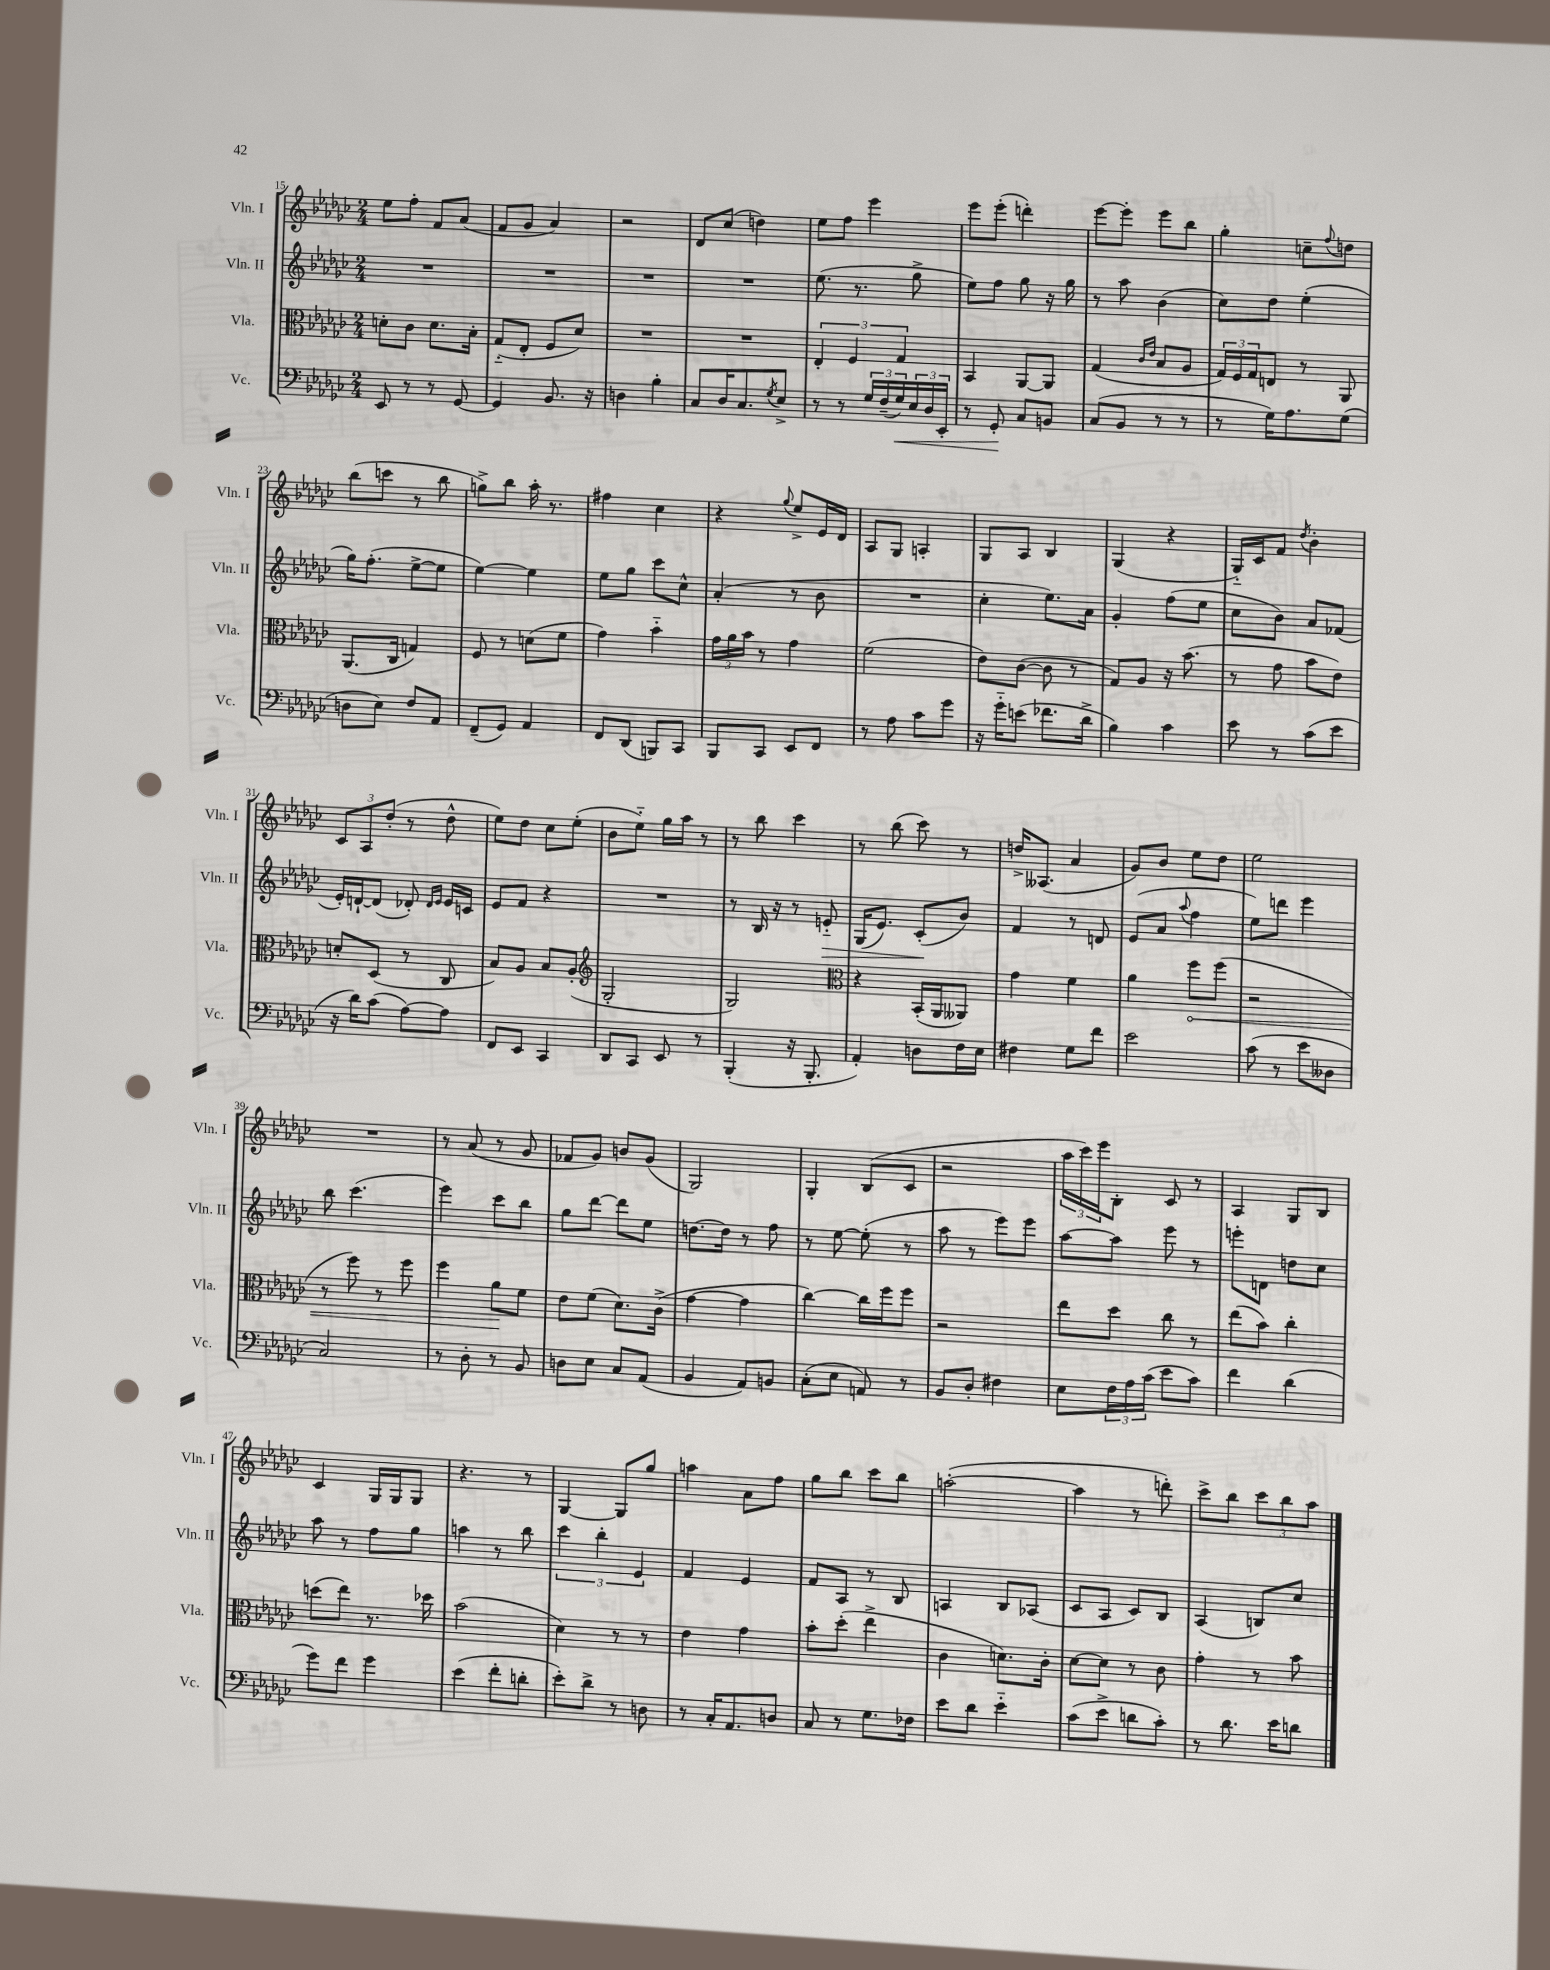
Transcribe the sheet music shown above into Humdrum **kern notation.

**kern	**kern	**kern	**kern
*staff4	*staff3	*staff2	*staff1
*clefF4	*clefC3	*clefG2	*clefG2
*k[b-e-a-d-g-c-]	*k[b-e-a-d-g-c-]	*k[b-e-a-d-g-c-]	*k[b-e-a-d-g-c-]
*M2/4	*M2/4	*M2/4	*M2/4
8EE-	8d'	2r	8ee-
8r	8c-	.	8ff'
8r	8.d	.	8f
[8GG-	.	.	(8a-
.	16B-'	.	.
=	=	=	=
4GG-]	(8G-'~	2r	8f
.	8E-'	.	8g-
8.BB-	8F	.	4a-)
.	8d-)	.	.
16r	.	.	.
=	=	=	=
4D	2r	2r	2r
4B-'	.	.	.
=	=	=	=
8C-	2r	2r	8d-
16D-	.	.	(8cc-
8.C-	.	.	.
.	.	.	4dd)
8qG-	.	.	.
8E-^	.	.	.
=	=	=	=
8r	6E-'	(8.ee-	8ee-
8r	.	.	8ff
.	6F	.	.
.	.	8.r	.
24G-	.	.	4eee-
(24F~	.	.	.
24G-)	6G-	.	.
24E-	.	8gg-^	.
24D-	.	.	.
24EE-'	.	.	.
=	=	=	=
8r	4BB-	8ee-)	8eee-
8GG-'	.	8ff	(8eee-'
8C-	[8AA-	8gg-	4ddd')
8BB	8AA-]	16r	.
.	.	16gg-	.
=	=	=	=
(8C-	(4G-	8r	[8eee-
8BB-	.	8aa-	8eee-']
.	16qqc-	.	.
.	16qqe-	.	.
8r	8B-	(4b-	8eee-
8r	8A-	.	8bb-
=	=	=	=
8r	24G-)	8cc-)	4gg-'
.	24F	.	.
.	24G-	.	.
16G-)	8E	8dd-	.
8.A-	.	.	.
.	8r	(4ee-'	8cc~
.	.	.	8qqff
(8G-	8AA-	.	8dd
=	=	=	=
8D	(8.AA-	16gg-)	(8bb-
.	.	(8.ff'	.
8E-)	.	.	8ccc
.	16C-	.	.
8F	4G)	[8ee-^	8r
8AA-	.	8ee-]	8bb-
=	=	=	=
(8FF~	8F	[4ee-)	8gg^)
8GG-)	8r	.	8bb-
4AA-	(8d	4ee-]	16aa-'
.	.	.	8.r
.	8f	.	.
=	=	=	=
8FF	4g-)	8ee-	4ff#
(8DD-	.	8gg-	.
8BBB)	4b-'~	8ccc-	4cc-
8CC-	.	8cc-^^	.
=	=	=	=
8BBB-	24g-	(4a-'	4r
.	24a-	.	.
.	24b-	.	.
8CC-	8r	.	.
.	.	.	8qqgg-
8EE-	4g-	8r	8ee-^
8FF	.	8b-	16e-
.	.	.	16d-
=	=	=	=
8r	(2f	2r	8A-
8A-	.	.	8G-
8c-	.	.	4A'
8g-	.	.	.
=	=	=	=
16r	8e-)	4cc-'	8G-
16g-'~	.	.	.
(8e	([8c-	.	8A-
8.f-	8c-]	8.ee-)	4B-
.	8r	.	.
16d-^	.	16a-	.
=	=	=	=
4B-)	8G-)	4g-'	(4G-
.	8A-	.	.
4c-	16r	(8ff	4r
.	(8.b-	.	.
.	.	8ee-	.
=	=	=	=
8e-	8r	8cc-	16G-'~)
.	.	.	16c-
8r	8g-	8b-)	8f
.	.	.	8qdd-
(8c-	8b-	8a-	4b-'
8e-	8e-)	(8f-	.
=	=	=	=
16r	8d'	16e-')	12c-
16d-)	.	[16d`	.
.	.	.	12A-
(8c-	(8D-	(8d]	.
.	.	.	(12dd-'
[8A-)	8r	8d-')	8r
.	.	16qqd-	.
.	.	16qqe-	.
8A-]	8C-	16e-	8dd-^^
.	.	16c	.
=	=	=	=
8FF	8B-)	8e-	8ee-)
8EE-	8A-	8f	8dd-
4CC-	8B-	4r	8cc-
.	(8A-'	.	(8ee-'
=	=	=	=
*	*clefG2	*	*
8DD-	2G-'	2r	8b-
8CC-	.	.	8ee-'~)
8EE-	.	.	16gg-
.	.	.	16aa-
8r	.	.	8r
=	=	=	=
(4BBB-'	2G-)	8r	8r
.	.	16B-	8bb-
.	.	16r	.
16r	.	8r	4ccc-
8.BBB-'	.	.	.
.	.	8e'~	.
=	=	=	=
*	*clefC3	*	*
4AA-')	4r	(16G-	8r
.	.	8.e-)	.
.	.	.	(8bb-
8D	(16BB-'	(8c-'	8ccc-)
.	16AA-	.	.
16F	8AA--)	8b-)	8r
16E-	.	.	.
=	=	=	=
4F#	4g-	4f	16dd^
.	.	.	(8.A--
8G-	4f	8r	4a-
8f	.	8d	.
=	=	=	=
2e-	4a-	(8e-	8g-)
.	.	8a-	8b-
.	.	8qqaa-	.
.	8ff	4ff	8ee-
.	(8ff	.	8dd-
=	=	=	=
(8c-	2r	8ee-)	2ee-
8r	.	8ddd	.
8e-	.	4eee-	.
8D--	.	.	.
=	=	=	=
2C-)	8r	8bb-	2r
.	8ff)	(4.ccc-	.
.	8r	.	.
.	8ff	.	.
=	=	=	=
8r	4ff	4eee-)	8r
8D-'	.	.	(8a-
8r	8a-	8ccc-	8r
8BB-	8f	8bb-	8g-
=	=	=	=
8D	8e-	8gg-	8f-
8E-	(8f	[8ddd-	8g-)
8C-	8.d-)	8ddd-]	8b
(8AA-	.	8ee-	(8g-
.	(16c-^	.	.
=	=	=	=
4BB-	[4g-	[8.dd	2G-)
.	.	16dd]	.
8AA-)	4g-]	8r	.
8BB	.	8ff	.
=	=	=	=
(8C-'	[4cc-)	8r	4G-'
8E-	.	[8ee-	.
8AA)	16cc-]	(8ee-']	(8B-
.	16ff	.	.
8r	8ff	8r	8c-
=	=	=	=
8BB-	2r	8aa-	2r
8D-'	.	8r	.
4F#	.	8eee-)	.
.	.	8eee-	.
=	=	=	=
8E-	8ee-	[8aa-	24aa-
.	.	.	24ccc-)
.	.	.	24eee-
24F	8dd-	8aa-]	8B-'
24A-	.	.	.
(24c-	.	.	.
8e-	8cc-	8eee-	8c-
8c-)	8r	8r	8r
=	=	=	=
4f	(8ee-	8eee'	4A-
.	8b-)	8d	.
(4d-	4cc-'	8dd	8G-
.	.	8cc-	8B-
=	=	=	=
8g-)	(8dd	8aa-	4c-
8f	8ee-)	8r	.
4g-	8.r	8ff	16G-
.	.	.	16G-
.	.	8gg-	8G-
.	16dd-	.	.
=	=	=	=
(4e-	(2b-	4aa	4.r
8f'	.	8r	.
8d'	.	8bb-	8r
=	=	=	=
8e-')	4d-)	6ccc-	[4G-
8d-^	.	.	.
.	.	6bb-'	.
8r	8r	.	8G-]
.	.	6e-	.
8D	8r	.	8gg-
=	=	=	=
8r	4e-	4f	4aa
16C-'	.	.	.
8.AA-	.	.	.
.	4g-	4e-	8a-
8D	.	.	8ff
=	=	=	=
8C-	8b-'	8f	8gg-
8r	(8dd-'	8A-	8bb-
8.G-	4ee-^	8r	8ccc-
.	.	8B-	8bb-
16F-	.	.	.
=	=	=	=
8e-	4c-	4A	([2aa'
8d-	.	.	.
4e-'~	8.d)	8B-	.
.	.	(8A-	.
.	16c-'	.	.
=	=	=	=
(8c-	[8d-	8c-	4aa]
8e-^	8d-]	8A-	.
8d	8r	8c-)	8r
8c-')	8c-	8B-	8ddd')
=	=	=	=
8r	4g-'	(4A-	8ccc-^
8.d-	.	.	8bb-
.	8r	8B)	12ccc-
16e-	.	.	.
.	.	.	12bb-
8d	8b-	8cc-	.
.	.	.	12aa-
==	==	==	==
*-	*-	*-	*-
